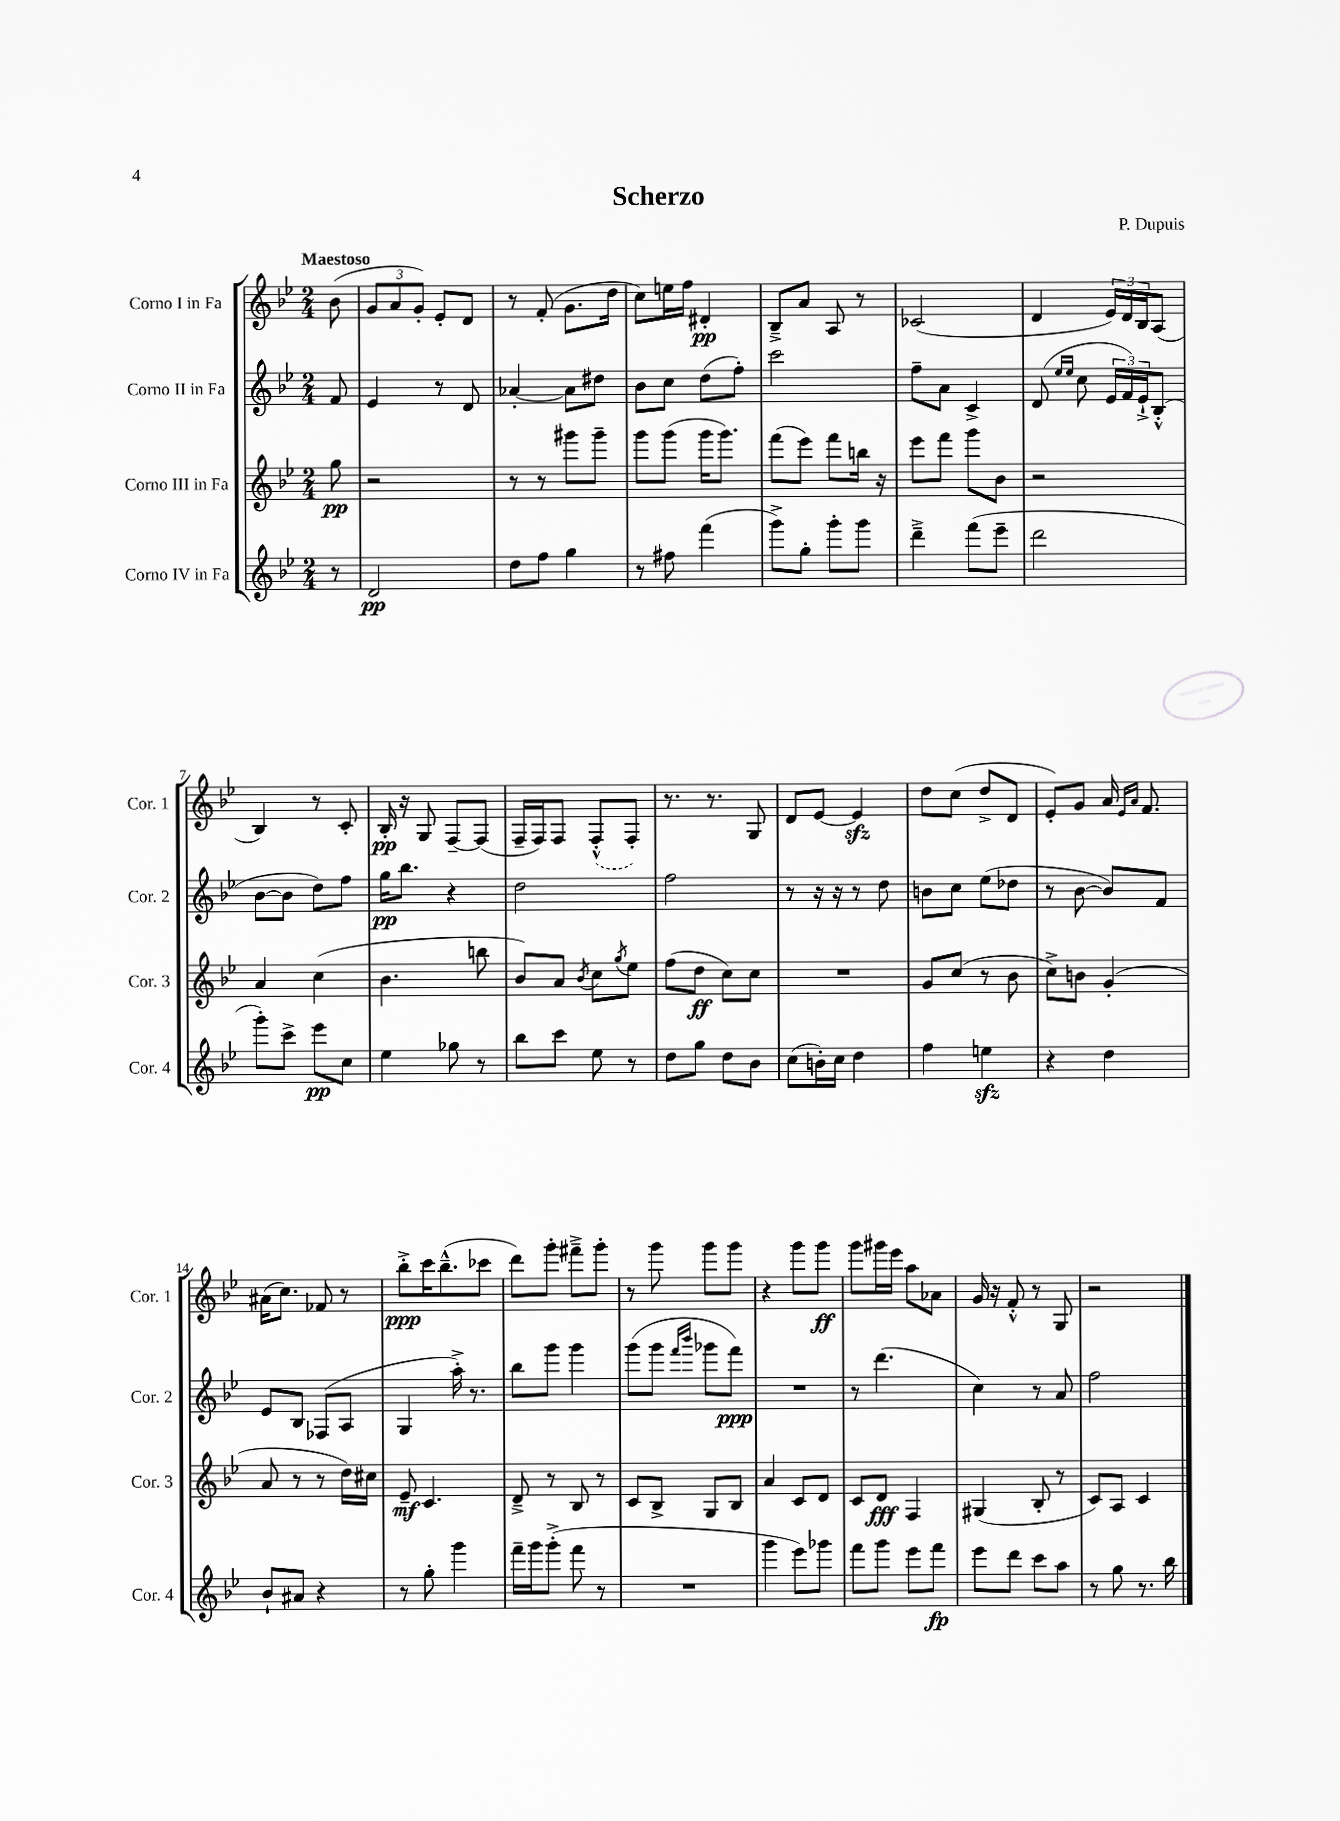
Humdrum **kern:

**kern	**kern	**kern	**kern
*staff4	*staff3	*staff2	*staff1
*clefG2	*clefG2	*clefG2	*clefG2
*k[b-e-]	*k[b-e-]	*k[b-e-]	*k[b-e-]
*M2/4	*M2/4	*M2/4	*M2/4
8r	8gg	8f	(8b-
=	=	=	=
2d	2r	4e-	12g
.	.	.	12a
.	.	.	12g')
.	.	8r	8e-'
.	.	8d	8d
=	=	=	=
8dd	8r	[4a-'	8r
8ff	8r	.	(8f'
4gg	8ggg#	8a-]	8.g
.	8ggg#~	8dd#	.
.	.	.	16dd
=	=	=	=
8r	8ggg	8b-	8cc)
8ff#	(8ggg	8cc	16ee
.	.	.	16ff
(4fff	16ggg	(8dd	4d#'
.	8.ggg)	.	.
.	.	8ff')	.
=	=	=	=
8ggg^)	(8fff	2ccc	8B-~^
8gg'	8eee-)	.	8a
8ggg'	8fff	.	8A
8ggg	16bb	.	8r
.	16r	.	.
=	=	=	=
4ddd~^	8eee-	8ff~	(2c-
.	8fff	8a	.
(8fff	8ggg	4c^	.
8eee-~	8b-	.	.
=	=	=	=
2ddd	2r	(8d	4d
.	.	16qqee-	.
.	.	16qqee-	.
.	.	8cc	.
.	.	24e-	24e-)
.	.	24f)	24d
.	.	24e-`^	24B-
.	.	(8B-'^^	(8A
=	=	=	=
8ggg')	4a	[8b-	4B-)
8ccc^	.	8b-]	.
8eee-	(4cc	8dd)	8r
8cc	.	8ff	8c'
=	=	=	=
4ee-	4.b-	16gg	16B-'
.	.	8.bb-	16r
.	.	.	8G
8gg-	.	4r	[8F~
8r	8bb	.	(8F]
=	=	=	=
8bb-	8b-)	2dd	16F~
.	.	.	16F)
8ccc	8a	.	8F
.	8qb-	.	.
8ee-	8cc	.	(8F'^^
.	8qgg	.	.
8r	8ee-	.	8F')
=	=	=	=
8dd	(8ff	2ff	8.r
8gg	8dd	.	.
.	.	.	8.r
8dd	8cc)	.	.
8b-	8cc	.	8G
=	=	=	=
(8cc	2r	8r	8d
16b')	.	16r	[8e-
16cc	.	16r	.
4dd	.	8r	4e-]
.	.	8dd	.
=	=	=	=
4ff	8g	8b	8dd
.	(8cc	8cc	(8cc
4ee	8r	(8ee-	8dd^
.	8b-	8dd-	8d
=	=	=	=
4r	8cc^)	8r	8e-')
.	8b	[8b-	8g
4dd	(4g'	8b-])	16a
.	.	.	16qqe-
.	.	.	16qqa
.	.	.	8.f
.	.	8f	.
=	=	=	=
8b-`	8a	8e-	(16a#
.	.	.	8.cc)
8a#	8r	8B-	.
4r	8r	(8F-	8f-
.	16dd)	8A	8r
.	16cc#	.	.
=	=	=	=
8r	8e-~	4G	8bb-'^
8gg'	4.c	.	16ccc
.	.	.	(8.bb-~^^
4ggg	.	16aa'^)	.
.	.	8.r	.
.	.	.	8ccc-
=	=	=	=
16fff~	8d~^	8bb-	8ddd)
16ggg	.	.	.
(8ggg'^	8r	8ggg	8ggg'
8fff	8B-	4ggg	8fff#~^
8r	8r	.	8ggg'
=	=	=	=
2r	8c	(8ggg	8r
.	8B-^	8ggg	8ggg
.	.	16qqfff	.
.	.	16qqbbb-	.
.	8G	8ggg-	8ggg
.	8B-	8fff)	8ggg
=	=	=	=
4ggg	4a	2r	4r
8eee-)	8c	.	8ggg
8ggg-	8d	.	8ggg
=	=	=	=
8fff	8c	8r	8ggg
8ggg	8d	(4.ddd	16ggg#
.	.	.	16eee-
8eee-	4F	.	8aa
8fff	.	.	8a-
=	=	=	=
8eee-	(4G#	4cc)	16g
.	.	.	16r
8ddd	.	.	8f'^^
8ccc	8B-'	8r	8r
8aa	8r	8a	8G
=	=	=	=
8r	8c)	2ff	2r
8gg	8A	.	.
8.r	4c	.	.
16bb-	.	.	.
==	==	==	==
*-	*-	*-	*-
